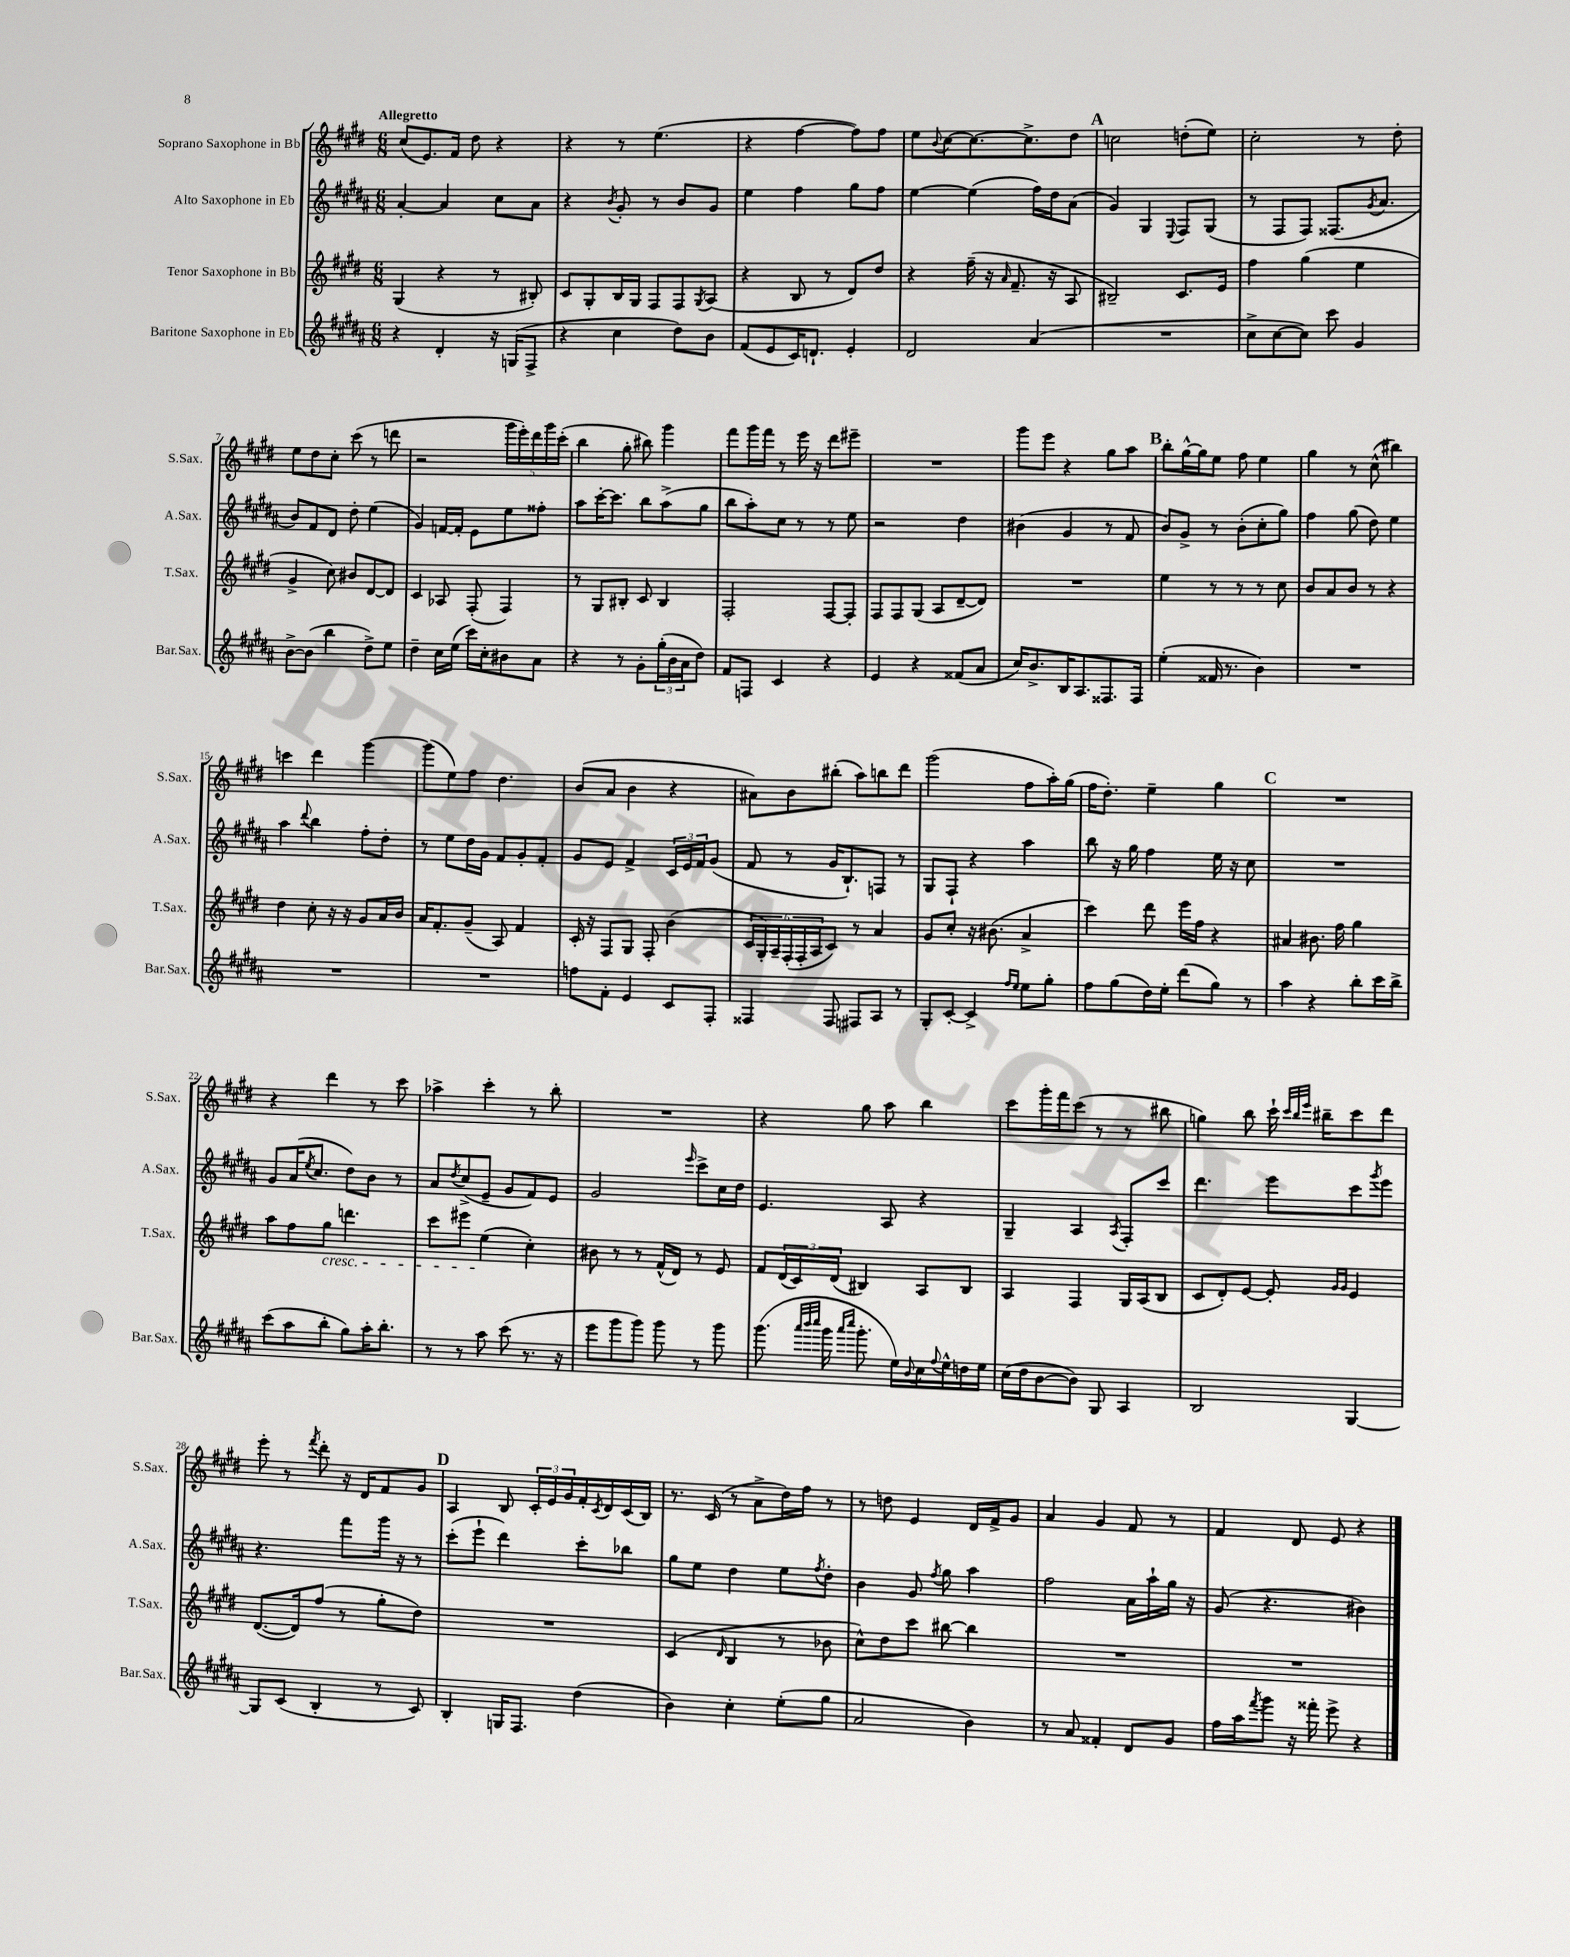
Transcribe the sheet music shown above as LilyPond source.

<<
\new StaffGroup <<
\new Staff = "s0" \with { instrumentName = "Soprano Saxophone in Bb" shortInstrumentName = "S.Sax." } {
    \clef treble \key e \major \numericTimeSignature \time 6/8 \tempo "Allegretto"
    cis''8( e'8.) fis'16 dis''8 r4 |
    r4 r8 e''4.( |
    r4 fis''4~ fis''8) fis''8 |
    e''8 \appoggiatura { b'8 } cis''8~ cis''8.~ cis''8.-> dis''8 |
    \mark \markup { \bold "A" } c''2 d''8-.( e''8) |
    cis''2-. r8 dis''8-. |
    e''8 dis''8 cis''8-. cis'''8( r8 d'''8 |
    r2 \tuplet 5/4 { gis'''16 e'''16-.) dis'''16 gis'''16 cis'''16-.( } |
    b''4 gis''8-. bis''8) gis'''4 |
    fis'''8 gis'''16 fis'''16 r8 e'''16 r16 dis'''8 eis'''8-- |
    R2. |
    gis'''8 e'''8 r4 gis''8 a''8 |
    \mark \markup { \bold "B" } b''8-. gis''16~-^ gis''16 e''8 fis''8 e''4 |
    gis''4 r8 cis''8-^( bis''4) |
    c'''4 dis'''4 gis'''4~ |
    gis'''8( e''8) fis''8 dis''4. |
    b'8( a'8 b'4 r4 |
    ais'8) b'8 bis''8-.( a''8) b''8 dis'''8 |
    gis'''2( fis''8 a''16-.) gis''16( |
    fis''16 dis''8.-.) e''4-- gis''4 |
    \mark \markup { \bold "C" } R2. |
    r4 dis'''4 r8 cis'''8 |
    aes''4-> cis'''4-. r8 b''8-. |
    R2. |
    r4 gis''8 a''8 b''4 |
    cis'''8 gis'''16-. fis'''16 cis'''8( r8 r8 bis''8 |
    g''4) b''8 cis'''16-! \grace { cis'''32 b''32 e'''32 } bis''16-- cis'''8 dis'''8 |
    e'''8-. r8 \acciaccatura { fis'''8 } dis'''8-. r16 dis'16 fis'8 gis'8 |
    \mark \markup { \bold "D" } a4 b8 \tuplet 3/2 { cis'16-. e'16 gis'16 } fis'16-. \acciaccatura { cis'8 } dis'16 cis'16( b16) |
    r8. cis'16( r8 a'8-> dis''16) fis''16 r8 |
    r8 d''8 e'4 dis'16 fis'16-> gis'8 |
    a'4 gis'4 fis'8 r8 |
    fis'4 dis'8 e'8 r4 \bar "|." |
}
\new Staff = "s1" \with { instrumentName = "Alto Saxophone in Eb" shortInstrumentName = "A.Sax." } {
    \clef treble \key b \major \numericTimeSignature \time 6/8
    ais'4~-. ais'4 cis''8 ais'8 |
    r4 \acciaccatura { b'8 } gis'8-. r8 b'8 gis'8 |
    e''4 fis''4 gis''8 fis''8 |
    e''4~ e''4( fis''16) dis''16 ais'8( |
    \mark \markup { \bold "A" } gis'4) gis4 \appoggiatura { e8 } fis8 gis8( |
    r8 fis8 fis8) fisis8.( \acciaccatura { gis'8 } ais'8. |
    b'8) fis'8 dis'8 dis''8-. e''4( |
    gis'4) f'16~ f'16-. e'8 e''8 fisis''8-. |
    ais''8 cis'''16~-. cis'''8. b''8 ais''8->( gis''8 |
    b''8 ais''8-.) cis''8 r8 r8 e''8 |
    r2 dis''4 |
    bis'4( gis'4 r8 fis'8 |
    \mark \markup { \bold "B" } b'8) gis'8-> r8 b'8-.( cis''8-. gis''8) |
    fis''4 gis''8( dis''8) e''4 |
    ais''4 \appoggiatura { dis'''8 } b''4 fis''8-. dis''8-. |
    r8 e''8 dis''16 gis'16 fis'8 gis'8-. fis'8-. |
    gis'8 e'8 fis'4-> \tuplet 3/2 { cis'16 e'16 fis'16 } gis'8( |
    fis'8 r8 gis'16 b8.-!) f8 r8 |
    gis8 fis8-! r4 ais''4 |
    b''8 r16 gis''16 fis''4 e''16 r16 cis''8 |
    \mark \markup { \bold "C" } R2. |
    gis'8 ais'16( \acciaccatura { e''8 } cis''8. dis''8) b'8 r8 |
    ais'8 \acciaccatura { dis''8 } cis''8->( e'8-- gis'8 fis'8) e'8 |
    gis'2 \grace { e'''16 } cis'''8-> cis''16 dis''16 |
    e'4. ais8 r4 |
    gis4-- ais4 \acciaccatura { ais8 } fis8-. cis'''8 |
    dis'''4. e'''8 cis'''8 \acciaccatura { gis'''8 } e'''8 |
    r4. fis'''8 gis'''16 r16 r8 |
    \mark \markup { \bold "D" } cis'''8-.( e'''8-! dis'''4) cis'''8-. bes''8 |
    gis''8 e''8 dis''4 e''8 \acciaccatura { fis''8 } dis''8-. |
    b'4 gis'8 \acciaccatura { fis''8 } gis''8 ais''4 |
    fis''2 ais'16 ais''16-! gis''16 r16 |
    gis'8( r4. bis'4) \bar "|." |
}
\new Staff = "s2" \with { instrumentName = "Tenor Saxophone in Bb" shortInstrumentName = "T.Sax." } {
    \clef treble \key e \major \numericTimeSignature \time 6/8
    gis4( r4 r8 bis8-.) |
    cis'8 gis8-. b16 gis16 fis8 fis8 \acciaccatura { gis8 } a8( |
    r4 b8 r8 dis'8) dis''8 |
    r4 fis''16--( r16 \grace { a'16 } fis'8.-- r16 a8 |
    \mark \markup { \bold "A" } bis2--) cis'8. e'16 |
    fis''4 gis''4( e''4 |
    gis'4-> cis''8) bis'8 dis'8~ dis'8 |
    cis'4 aes8 fis8-.( fis4) |
    r8 gis8 bis8-. cis'8 bis4 |
    fis2-. fis8~ fis8-. |
    fis8 fis8 gis8( a8 dis'8~-- dis'8) |
    R2. |
    \mark \markup { \bold "B" } e''4 r8 r8 r8 cis''8 |
    b'8 a'8 b'8 r8 r4 |
    dis''4 cis''8-. r16 r16 gis'8 a'16 b'16 |
    a'16 fis'8.-. gis'8--( a8) fis'4 |
    cis'16-. r16 fis8 gis8 fis8-. b'4( |
    \tuplet 6/4 { cis'16 gis16-.) a16-- fis16-.( fis16-. a16 } cis'8) r8 a'4 |
    gis'8 cis''8-. r16 bis'8.( a'4-> |
    cis'''4) dis'''8 e'''16 fis''16 r4 |
    \mark \markup { \bold "C" } ais'4 bis'8. fis''16 gis''4 |
    a''8 fis''8 gis''8\cresc d'''4. |
    cis'''8 eis'''8 e''4\!( cis''4-.) |
    bis'8 r8 r8 fis'16-^( dis'16) r8 e'8 |
    fis'8 \tuplet 3/2 { dis'16( cis'16) dis'16( } bis4) a8 bis8 |
    a4 fis4 gis16 a16( b8 |
    cis'8 dis'8-.) e'8~ e'8-. \grace { gis'16 gis'16 } e'4 |
    dis'8.~( dis'16) fis''8( r8 gis''8-. dis''8) |
    \mark \markup { \bold "D" } R2. |
    cis'4( \grace { dis'16 } b4 r8 bes'8 |
    cis''8-^) dis''8 cis'''8 bis''8~ bis''4 |
    R2. |
    R2. \bar "|." |
}
\new Staff = "s3" \with { instrumentName = "Baritone Saxophone in Eb" shortInstrumentName = "Bar.Sax." } {
    \clef treble \key b \major \numericTimeSignature \time 6/8
    r4 dis'4-. r16 g16( fis8-> |
    r4 cis''4 dis''8) b'8 |
    fis'8( e'8 cis'16) d'8.-! e'4-. |
    dis'2 ais'4( |
    \mark \markup { \bold "A" } R2. |
    cis''8-> cis''8~ cis''8) cis'''8 gis'4 |
    b'8~-> b'8( b''4 dis''8->) e''8 |
    dis''4-- cis''16 e''16( cis'''16) cis''16-. bis'8 ais'8 |
    r4 r8 gis'8-. \tuplet 3/2 { gis''16-.( b'16 ais'16 } dis''8) |
    fis'8 f8 cis'4 r4 |
    e'4 r4 fisis'8( ais'8 |
    cis''16) b'8.-> b16 ais8. fisis8. fisis16 |
    \mark \markup { \bold "B" } e''4-.( fisis'16 r8. b'4) |
    R2. |
    R2. |
    R2. |
    f''8 fis'8-. e'4 cis'8 fis8-. |
    fisis4 fisis8 fis8 ais8 r8 |
    gis8-. cis'8~-. cis'4-> \grace { fis''16 e''16 } e''8 gis''8-. |
    fis''8 gis''8( dis''16) e''16-. dis'''8( gis''8) r8 |
    \mark \markup { \bold "C" } ais''4 r4 b''8-. cis'''16 b''16-> |
    cis'''8( ais''8 b''8-. gis''8) ais''16-. b''8.-. |
    r8 r8 ais''8 cis'''8( r8. r16 |
    e'''8 gis'''8 gis'''8) gis'''8 r8 gis'''8 |
    gis'''8.( \grace { ais'''32 b'''32 cis''''32 } gis'''16 \grace { ais'''16 cis''''16 } gis'''8.-. e''16) \appoggiatura { b'8 } cis''16 \appoggiatura { fis''8 } e''16-^ d''16 e''16 |
    cis''16( dis''16 b'8~ b'8) gis8 ais4 |
    b2 gis4~ |
    gis8 cis'8( b4-. r8 cis'8) |
    \mark \markup { \bold "D" } b4-. g16 fis8. dis''4( |
    b'4) cis''4-. e''8-.( gis''8 |
    ais'2 b'4) |
    r8 ais'8 fisis'4-. dis'8 gis'8 |
    fis''16 ais''16 \acciaccatura { fis'''8 } gis'''8 r16 fisis'''16-. e'''8-> r4 \bar "|." |
}
>>
>>
